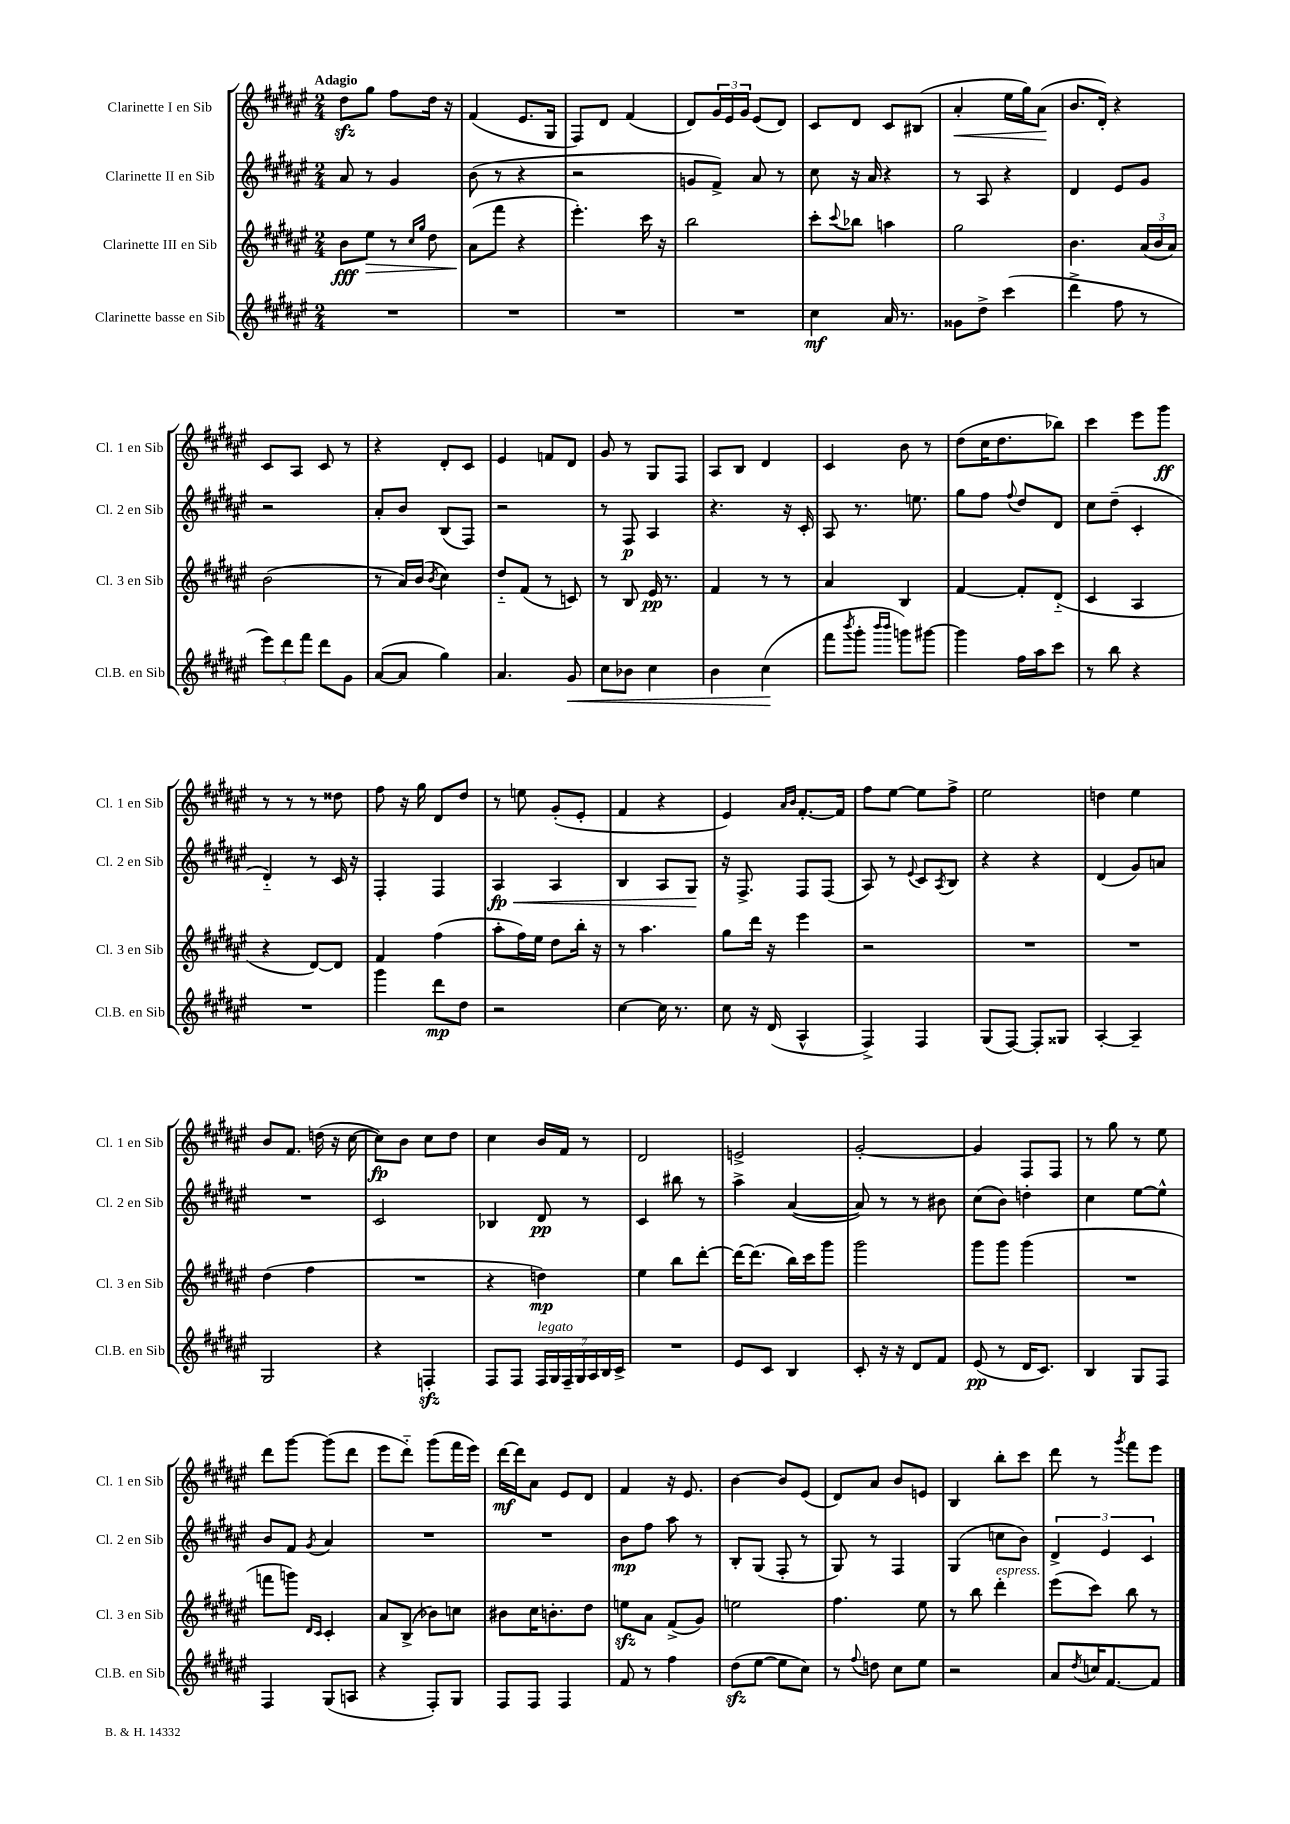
<<
\new StaffGroup <<
\new Staff = "s0" \with { instrumentName = "Clarinette I en Sib" shortInstrumentName = "Cl. 1 en Sib" } {
    \clef treble \key fis \major \numericTimeSignature \time 2/4 \tempo "Adagio"
    dis''8\sfz gis''8 fis''8 dis''16 r16 |
    fis'4( eis'8. gis16 |
    fis8) dis'8 fis'4( |
    dis'8) \tuplet 3/2 { gis'16 eis'16 gis'16 } eis'8( dis'8) |
    cis'8 dis'8 cis'8 bis8( |
    ais'4-.\< eis''16 gis''16) ais'8\!( |
    b'8. dis'16-.) r4 |
    cis'8 ais8 cis'8 r8 |
    r4 dis'8-. cis'8 |
    eis'4 f'8 dis'8 |
    gis'8 r8 gis8 fis8 |
    ais8 b8 dis'4 |
    cis'4 b'8 r8 |
    dis''8( cis''16 dis''8. bes''8) |
    cis'''4 eis'''8 gis'''8\ff |
    r8 r8 r8 disis''8 |
    fis''8 r16 gis''16 dis'8 dis''8 |
    r8 e''8 gis'8-.( eis'8-. |
    fis'4 r4 |
    eis'4) \grace { ais'16 b'16 } fis'8.~-. fis'16 |
    fis''8 eis''8~ eis''8 fis''8-> |
    eis''2 |
    d''4 eis''4 |
    b'8 fis'8. d''16( r16 cis''16~ |
    cis''8\fp) b'8 cis''8 dis''8 |
    cis''4 b'16 fis'16 r8 |
    dis'2 |
    e'2-> |
    gis'2~-. |
    gis'4 fis8 fis8 |
    r8 gis''8 r8 eis''8 |
    dis'''8 gis'''8~ gis'''8( dis'''8 |
    eis'''8 dis'''8-_) gis'''8( fis'''16 eis'''16) |
    dis'''16~\mf dis'''16 ais'8 eis'8 dis'8 |
    fis'4 r16 eis'8. |
    b'4~ b'8 eis'8( |
    dis'8) ais'8 b'8 e'8 |
    b4 b''8-. cis'''8 |
    dis'''8 r8 \acciaccatura { gis'''8 } fis'''8 eis'''8 \bar "|." |
}
\new Staff = "s1" \with { instrumentName = "Clarinette II en Sib" shortInstrumentName = "Cl. 2 en Sib" } {
    \clef treble \key fis \major \numericTimeSignature \time 2/4
    ais'8 r8 gis'4 |
    b'8( r8 r4 |
    r2 |
    g'8 fis'8->) ais'8 r8 |
    cis''8 r16 ais'16 r4 |
    r8 ais8 r4 |
    dis'4 eis'8 gis'8 |
    r2 |
    ais'8-. b'8 b8( fis8) |
    r2 |
    r8 fis8\p ais4 |
    r4. r16 cis'16-. |
    ais8 r8. e''8. |
    gis''8 fis''8 \appoggiatura { fis''8 } dis''8 dis'8 |
    cis''8 dis''8--( cis'4-. |
    dis'4-_) r8 cis'16 r16 |
    fis4-. fis4 |
    ais4\fp\< ais4 |
    b4 ais8 gis8\! |
    r16 fis8.-> fis8 fis8( |
    ais8) r8 \appoggiatura { eis'8 } cis'8 \acciaccatura { ais8 } b8 |
    r4 r4 |
    dis'4( gis'8) a'8 |
    R2 |
    cis'2 |
    bes4 dis'8\pp r8 |
    cis'4 bis''8 r8 |
    ais''4-> ais'4~( |
    ais'8) r8 r8 bis'8 |
    cis''8( b'8) d''4-. |
    cis''4 eis''8~ eis''8-^ |
    b'8 fis'8 \acciaccatura { gis'8 } ais'4 |
    R2 |
    R2 |
    b'8\mp fis''8 ais''8 r8 |
    b8-. gis8( fis8-. r8 |
    gis8) r8 fis4 |
    gis4( c''8 b'8) |
    \tuplet 3/2 { dis'4-> eis'4 cis'4 } \bar "|." |
}
\new Staff = "s2" \with { instrumentName = "Clarinette III en Sib" shortInstrumentName = "Cl. 3 en Sib" } {
    \clef treble \key fis \major \numericTimeSignature \time 2/4
    b'8\fff eis''8\> r8 \grace { cis''16 gis''16 } dis''8 |
    ais'8\!( fis'''8 r4 |
    eis'''4.-.) cis'''16 r16 |
    b''2 |
    cis'''8-. \appoggiatura { cis'''8 } bes''8 a''4 |
    gis''2 |
    b'4. \tuplet 3/2 { ais'16( b'16 ais'16) } |
    b'2( |
    r8 ais'16) b'16( \acciaccatura { b'8 } cis''4) |
    dis''8-_ fis'8( r8 c'8) |
    r8 b8 eis'16\pp r8. |
    fis'4 r8 r8 |
    ais'4 b4 |
    fis'4~ fis'8-. dis'8-_( |
    cis'4 ais4 |
    r4 dis'8~) dis'8 |
    fis'4 fis''4( |
    ais''8-. fis''16) eis''16 dis''8 b''16-. r16 |
    r8 ais''4. |
    gis''8 dis'''16 r16 eis'''4 |
    r2 |
    R2 |
    R2 |
    dis''4( fis''4 |
    R2 |
    r4 d''4\mp) |
    eis''4 b''8 dis'''8~-. |
    dis'''16~ dis'''8.( b''16) cis'''16 gis'''8 |
    gis'''2 |
    gis'''8 gis'''8 gis'''4( |
    R2 |
    f'''8 g'''8) \grace { dis'16 cis'16 } cis'4-. |
    ais'8 b8->( bes'8) c''8 |
    bis'8 cis''16 b'8.-. dis''8 |
    e''8\sfz ais'8 fis'8->( gis'8) |
    e''2 |
    fis''4. eis''8 |
    r8 b''8 dis'''4-.^\markup { \italic "espress." } |
    eis'''8( cis'''8) b''8 r8 \bar "|." |
}
\new Staff = "s3" \with { instrumentName = "Clarinette basse en Sib" shortInstrumentName = "Cl.B. en Sib" } {
    \clef treble \key fis \major \numericTimeSignature \time 2/4
    R2 |
    R2 |
    R2 |
    R2 |
    cis''4\mf ais'16 r8. |
    gisis'8 dis''8-> cis'''4( |
    dis'''4-> fis''8 r8 |
    \tuplet 3/2 { eis'''8) dis'''8 fis'''8 } dis'''8 gis'8 |
    ais'8~( ais'8 gis''4) |
    ais'4. gis'8\< |
    cis''8 bes'8 cis''4 |
    b'4 cis''4\!( |
    fis'''8 \acciaccatura { b'''8 } gis'''8-. \grace { b'''16 b'''16 } g'''8) gis'''8~ |
    gis'''4 fis''16 ais''16 cis'''8 |
    r8 b''8 r4 |
    R2 |
    gis'''4 dis'''8\mp dis''8 |
    r2 |
    cis''4~ cis''16 r8. |
    cis''8 r16 dis'16( ais4-^ |
    fis4->) fis4 |
    gis8( fis8~) fis8-. gisis8 |
    ais4~-. ais4-- |
    gis2 |
    r4 f4-.\sfz |
    fis8 fis8 \tuplet 7/4 { fis16^\markup { \italic "legato" } gis16 fis16-- gis16 ais16 b16 cis'16-> } |
    R2 |
    eis'8 cis'8 b4 |
    cis'8-. r16 r16 dis'8 fis'8 |
    eis'8\pp( r8 dis'16 cis'8.) |
    b4 gis8 fis8 |
    fis4 gis8( a8 |
    r4 fis8-.) gis8 |
    fis8 fis8 fis4 |
    fis'8 r8 fis''4 |
    dis''8\sfz( eis''8~ eis''8 cis''8) |
    r8 \appoggiatura { fis''8 } d''8 cis''8 eis''8 |
    r2 |
    ais'8 \acciaccatura { dis''8 } c''16 fis'8.~ fis'8 \bar "|." |
}
>>
>>
\layout { \context { \Score \remove "Bar_number_engraver" } }
